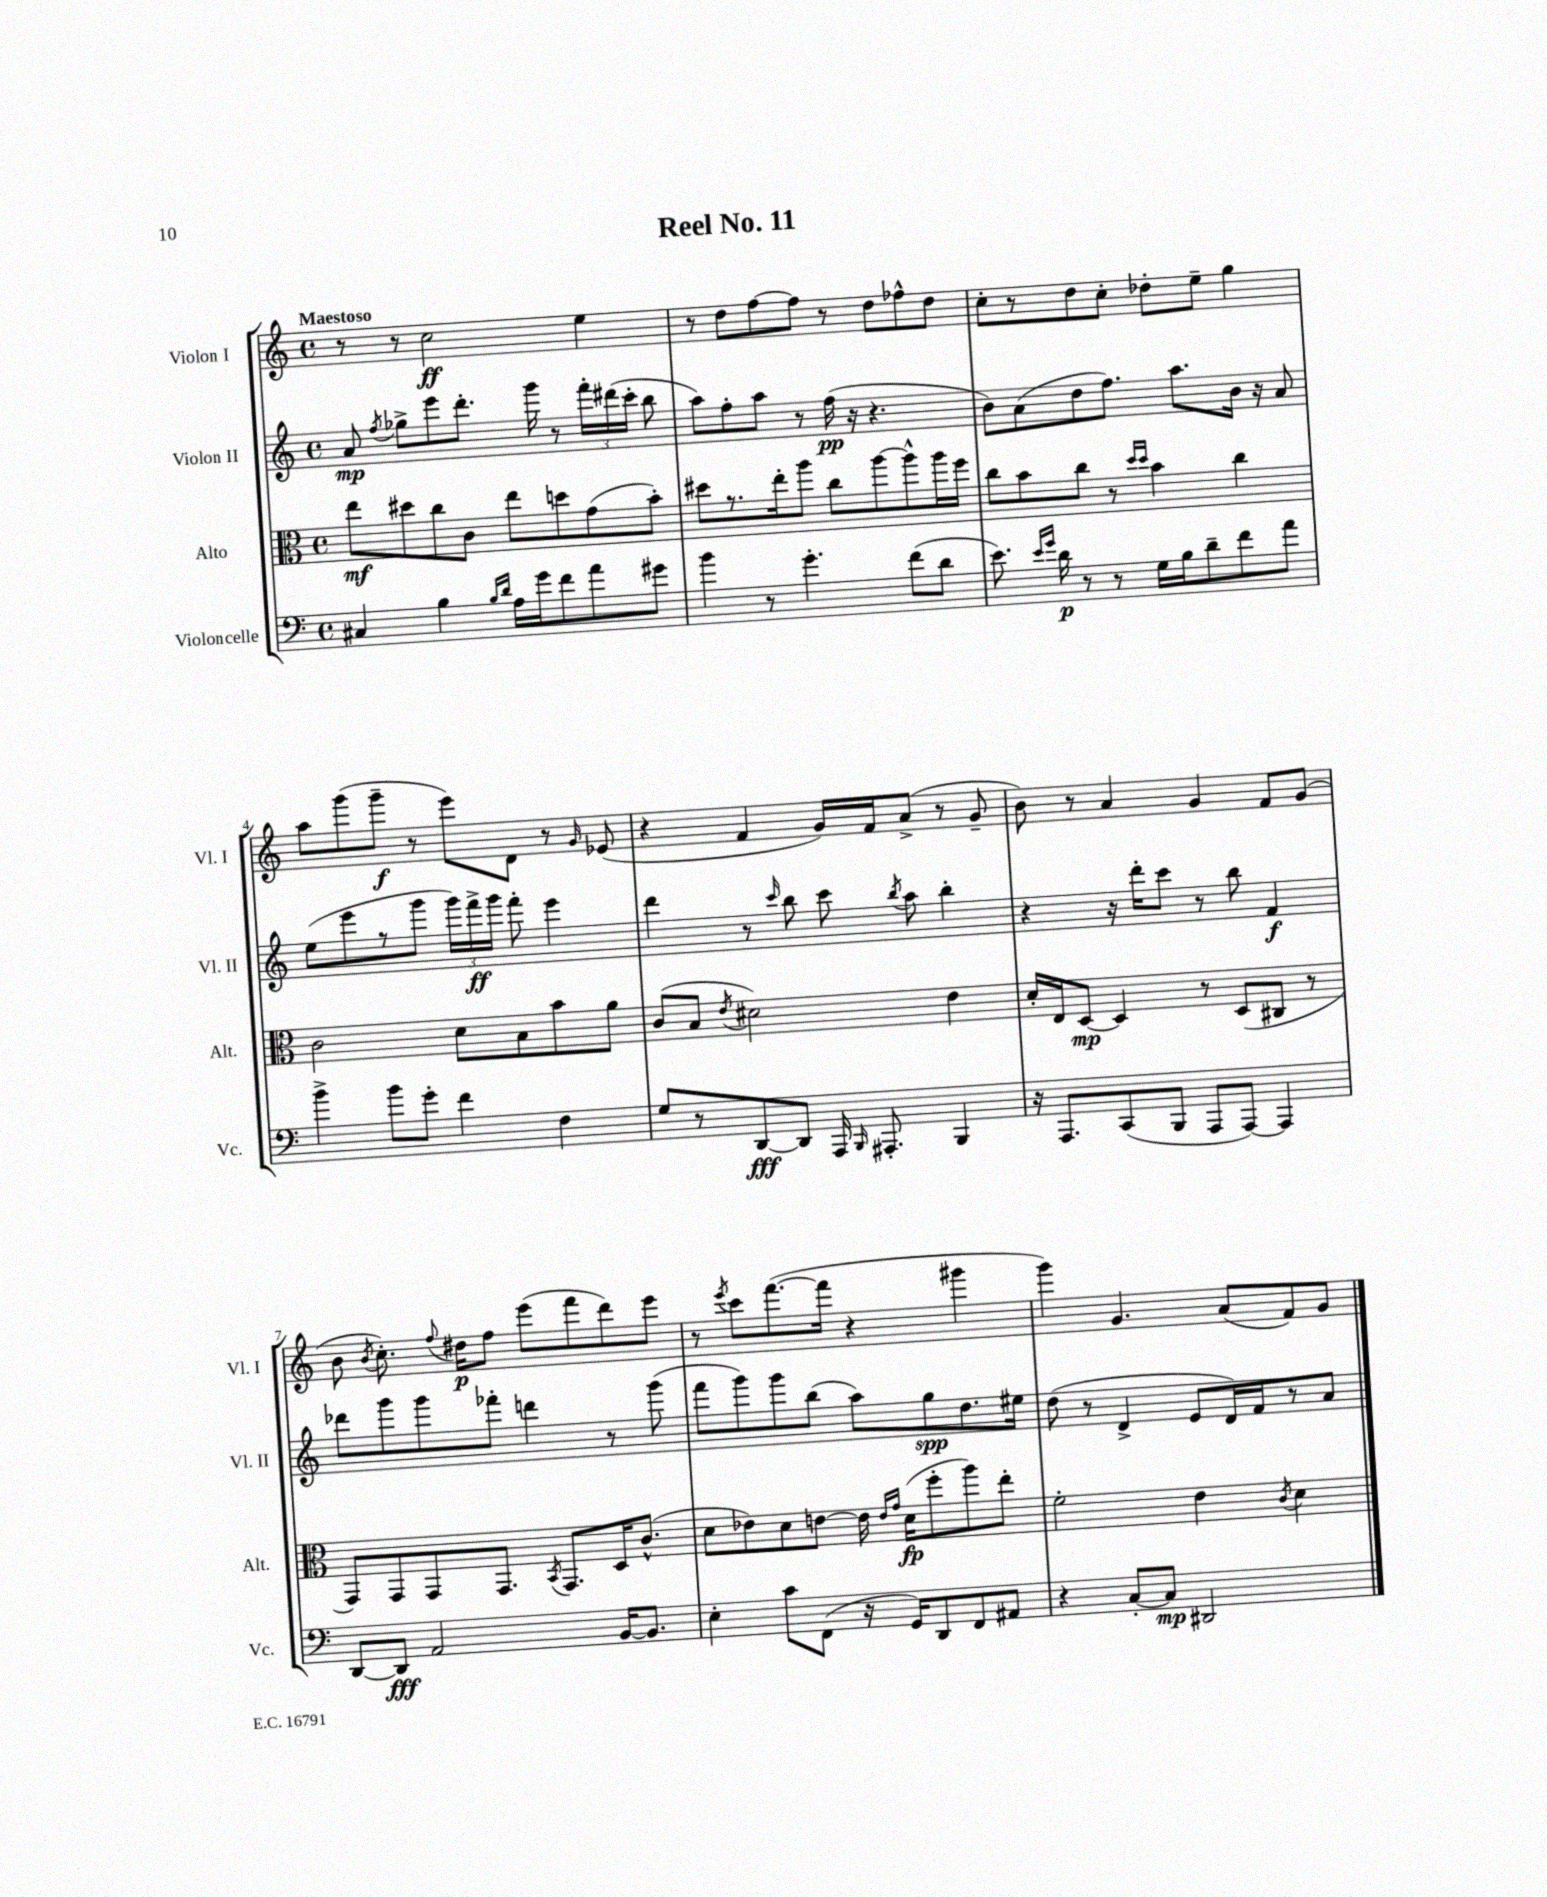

**kern	**kern	**kern	**kern
*staff4	*staff3	*staff2	*staff1
*clefF4	*clefC3	*clefG2	*clefG2
*k[]	*k[]	*k[]	*k[]
*M4/4	*M4/4	*M4/4	*M4/4
*met(c)	*met(c)	*met(c)	*met(c)
4C#	8ee	8a	8r
.	.	8qff	.
.	8dd#	8gg-^	8r
4B	8cc	8eee	2cc
.	8c	8.ddd'	.
16qqB	.	.	.
16qqd	.	.	.
16A	8ee	.	.
16g	.	16ggg	.
8f	8dd	8r	.
8a	(8g	24fff'	4ee
.	.	(24ddd#	.
.	.	24ccc'	.
8g#	8b')	8bb	.
=	=	=	=
4b	8dd#	8aa)	8r
.	8.r	8ff'	8dd
8r	.	8aa	[8ff
.	16ee'	.	.
4.g'	8aa	8r	8ff]
.	8cc	(16ff	8r
.	.	16r	.
.	[8aa	4.r	8dd
(8f	8aa^^]	.	8ff-^^
8d	16aa	.	8dd
.	16ff	.	.
=	=	=	=
8.e)	8cc	8b)	8cc'
.	8b	(8a	8r
16qqe	.	.	.
16qqg	.	.	.
16d	.	.	.
8r	8cc	8dd	8dd
8r	8r	8.ff)	8cc'
.	16qqdd	.	.
.	16qqdd	.	.
16G	4b	.	8dd-'
16B	.	8.aa	.
8d~	.	.	8ee~
8f	4cc	16b	4gg
.	.	16r	.
8a	.	8a	.
=	=	=	=
4b^	2c	(8ee	8aa
.	.	8eee	(8ggg
8b	.	8r	8ggg~
8g'	.	8ggg	8r
4f	8d	24ggg)	8eee)
.	.	24fff^	.
.	.	24ggg	.
.	8B	8fff'	8d
4F	8b	4eee	8r
.	.	.	16qqg
.	8a	.	(8e-
=	=	=	=
8G	(8c	4ddd	4r
8r	8B	.	.
.	8qe	.	.
[8DD	2d#)	8r	4f
.	.	16qqccc	.
8DD]	.	8bb	.
16AAA	.	8ccc	16g)
16qqBBB	.	.	.
8.AAA#'	.	.	16f
.	.	8qbb	.
.	.	8aa	(8a^
4BBB	4e	4bb'	8r
.	.	.	8g~
=	=	=	=
16r	16d'	4r	8b)
8.AAA	16E	.	.
.	[8D	.	8r
(8CC	4D]	16r	4a
.	.	16ddd'	.
8BBB	.	8ccc	.
8AAA	8r	8r	4g
[8AAA)	(8D	8bb	.
4AAA]	8C#	4f	8f
.	8r	.	(8g
=	=	=	=
[8DD	8GG)	8ddd-	8b
.	.	.	8qb
8DD]	8GG	8ggg	8.cc')
2AA	8GG	8ggg	.
.	.	.	8qqff
.	.	.	16dd#
.	8.GG	8fff-'	8ff
.	.	4ddd	(8eee
.	8qBB	.	.
.	8.GG	.	.
.	.	.	8fff
[16BB	16D	8r	8ddd)
8.BB]	(8.c^^	.	.
.	.	(8ggg	8eee
=	=	=	=
4E'	8d	8fff	8r
.	.	.	8qeee
.	8e-)	8ggg)	8ccc
8c	8d	8ggg	([8.fff
(8FF	[8e	(8bb	.
.	.	.	16fff]
16r	16e]	8aa)	4r
.	16qqe	.	.
.	16qqg	.	.
16GG)	(16d	.	.
8DD	8ff'	8gg	.
8FF	8aa)	8.dd	4ggg#
8AA#	8ee'	.	.
.	.	16ee#	.
=	=	=	=
4r	2f'	(8dd	4ggg)
.	.	8r	.
[8C'	.	4d^	4.g
8C]	.	.	.
2DD#	4e	8e	.
.	.	16d)	(8a
.	.	16f	.
.	8qc	.	.
.	4d	8r	8f)
.	.	8a	8g
==	==	==	==
*-	*-	*-	*-
